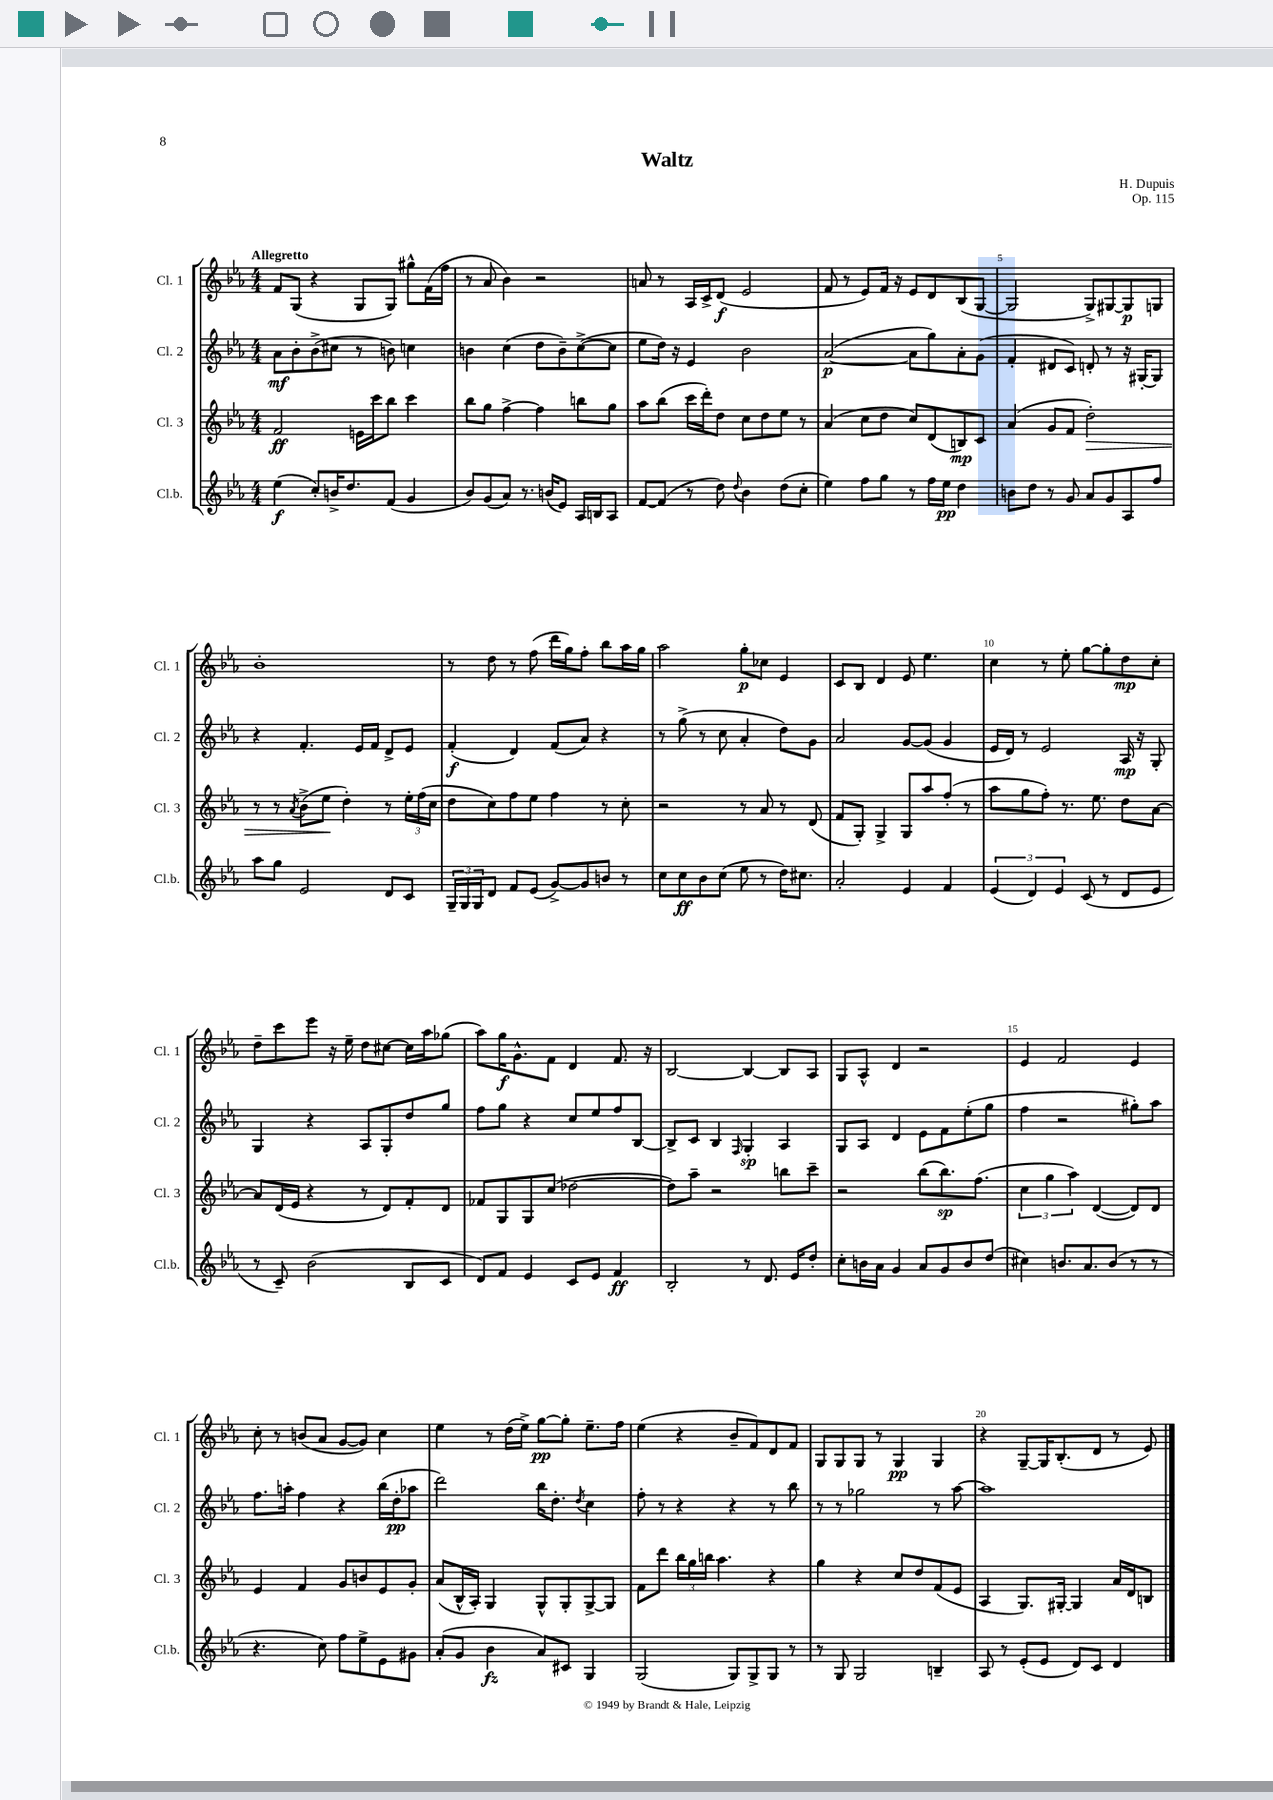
\header { title = "Waltz" composer = "H. Dupuis" opus = "Op. 115" }
<<
\new StaffGroup <<
\new Staff = "s0" \with { instrumentName = "Cl. 1" shortInstrumentName = "Cl. 1" } {
    \clef treble \key ees \major \numericTimeSignature \time 4/4 \tempo "Allegretto"
    f'8 g8( r4 g8 g8) gis''8-^ f'16( f''16 |
    r8 aes'8 bes'4) r2 |
    a'8 r8 aes16 c'16-> d'8\f( ees'2 |
    f'8 r8 ees'8) f'16 r16 ees'8 d'8 bes8( g8~ |
    g2 g8->) gis8~ gis8\p g8 |
    bes'1-. |
    r8 d''8 r8 f''8( d'''16 g''16) f''8-. bes''8 aes''16 g''16 |
    aes''2 g''8-.\p ces''8 ees'4 |
    c'8 bes8 d'4 ees'8 ees''4. |
    c''4 r8 ees''8-. g''8~ g''8-. d''8\mp c''8-. |
    d''8-- c'''8 ees'''8 r16 ees''16-- d''8 cis''8~ cis''16 aes''16 ges''8( |
    aes''8) g''16\f g'8.-^ f'8 d'4 f'8. r16 |
    bes2~ bes4~ bes8 aes8 |
    g8 aes8-^ d'4 r2 |
    ees'4 f'2 ees'4 |
    c''8-. r8 b'8( aes'8 g'8~ g'8) c''4 |
    ees''4 r8 d''16( ees''16->) g''8~\pp g''8-. ees''8.-- f''16 |
    ees''4( r4 bes'8-- f'8) d'8 f'8 |
    g8 g8 g8 r8 g4\pp g4 |
    r4 g8~-- g16 bes8.-.( d'8 r8 ees'8) \bar "|." |
}
\new Staff = "s1" \with { instrumentName = "Cl. 2" shortInstrumentName = "Cl. 2" } {
    \clef treble \key ees \major \numericTimeSignature \time 4/4
    aes'8\mf bes'8-. bes'8->( cis''8 r8 b'8) c''4 |
    b'4 c''4( d''8 b'8--) c''8~->( c''8 |
    ees''8 d''16) r16 ees'4 bes'2 |
    aes'2~\p( aes'8 g''8) aes'8-. g'8( |
    f'4-. dis'8 c'8) d'8-. r8 r16 gis16~-. gis8 |
    r4 f'4.-. ees'16 f'16 d'8-> ees'8 |
    f'4-.\f( d'4) f'8( aes'8) r4 |
    r8 g''8->( r8 c''8 aes'4-. d''8) g'8 |
    aes'2 g'8~ g'8( g'4 |
    ees'16 d'16) r8 ees'2 aes16\mp r16 g8-. |
    g4 r4 aes8 g8-. d''8 g''8 |
    f''8 g''8 r4 c''8 ees''8 f''8 bes8~ |
    bes8-> c'8 bes4 \grace { f16 } g4-.\sp aes4 |
    g8 aes8 d'4 ees'8 f'8 ees''8-.( g''8 |
    f''4 r2 gis''8-.) aes''8 |
    f''8. a''16-. f''4 r4 bes''16( d''16-.\pp aes''8 |
    d'''2) bes''16 d''8.-. \acciaccatura { d''8 } c''4 |
    f''8-. r8 r4 r4 r8 bes''8 |
    r8 r8 ges''2 r8 aes''8~ |
    aes''1 \bar "|." |
}
\new Staff = "s2" \with { instrumentName = "Cl. 3" shortInstrumentName = "Cl. 3" } {
    \clef treble \key ees \major \numericTimeSignature \time 4/4
    f'2\ff e'16 c'''16 bes''8 c'''4 |
    bes''8 g''8 f''4~-> f''4 b''8 g''8 |
    aes''8 bes''8( c'''16 d'''16-.) d''8 c''8 d''8 ees''8 r8 |
    aes'4( c''8 d''8 c''8) d'8( b8\mp) c'8 |
    aes'4( g'8 f'8 d''2-.\>) |
    r8 r8 \acciaccatura { aes'8 } bes'8->( ees''8\! d''4-.) r8 \tuplet 3/2 { ees''16-. f''16( c''16 } |
    d''8 c''8) f''8 ees''8 f''4 r8 c''8-. |
    r2 r8 aes'8 r8 d'8( |
    f'8 g8-.) g4-> g8 aes''8 f''8-.( r8 |
    aes''8 g''8 f''8-.) r8. ees''8. d''8 aes'8~ |
    aes'8 d'16( ees'16 r4 r8 d'8) f'8-. d'8 |
    fes'8 g8 g8 c''8( des''2~ |
    des''8) aes''8-- r2 b''8 c'''8-- |
    r2 bes''8( bes''8.\sp) f''8.( |
    \tuplet 3/2 { c''4 g''4 aes''4) } d'4~( d'8) d'8 |
    ees'4 f'4 g'8 b'8 ees'8 g'8-. |
    aes'8( bes16-^ aes16-.) g4 g8-^ g8-. g8~-> g8 |
    f'8 d'''8 \tuplet 3/2 { bes''16 g''16 b''16 } aes''4. r4 |
    g''4 r4 c''8 d''8 f'8( ees'8 |
    aes4 g8.) gis16~-. gis4 aes'16 d'16 b8 \bar "|." |
}
\new Staff = "s3" \with { instrumentName = "Cl.b." shortInstrumentName = "Cl.b." } {
    \clef treble \key ees \major \numericTimeSignature \time 4/4
    ees''4\f( c''8-.) b'16-> d''8. f'8( g'4 |
    bes'8) g'8( aes'8) r8. b'16( ees'8) aes16 b16 aes8 |
    f'8~ f'8( r8 d''8) \appoggiatura { d''8 } bes'4 d''8( c''8-. |
    ees''4) f''8 g''8 r8 f''16 ees''16\pp d''4 |
    b'8 d''8 r8 g'8 aes'8 g'8 aes8 f''8 |
    aes''8 g''8 ees'2 d'8 c'8 |
    \tuplet 3/2 { g16-- g16 g16 } d'8 f'8 ees'8( g'8~->) g'8 b'8 r8 |
    c''8 c''8\ff bes'8 c''8( ees''8 r8 d''16) cis''8. |
    aes'2-. ees'4 f'4 |
    \tuplet 3/2 { ees'4( d'4) ees'4 } c'8( r8 d'8 ees'8 |
    r8 c'8--) bes'2( bes8 c'8 |
    d'8) f'8 ees'4 c'8 ees'8 f'4\ff |
    bes2-. r8 d'8. ees'16 d''8-. |
    c''8-. b'16 aes'16 g'4 aes'8 g'8 b'8 d''8( |
    cis''4) b'8. aes'8. b'8( r8 r8 |
    r4. c''8) f''8 ees''8-> ees'8 gis'8 |
    aes'8-.( g'8 bes'4\fz aes'8) cis'8 g4 |
    g2( g8) g8-> g8 r8 |
    r8 g8 g2 b4-- |
    aes8 r8 ees'8-.( ees'8 d'8) c'8 d'4 \bar "|." |
}
>>
>>
\layout { \context { \Score \override BarNumber.break-visibility = ##(#f #t #t) barNumberVisibility = #(every-nth-bar-number-visible 5) } }
